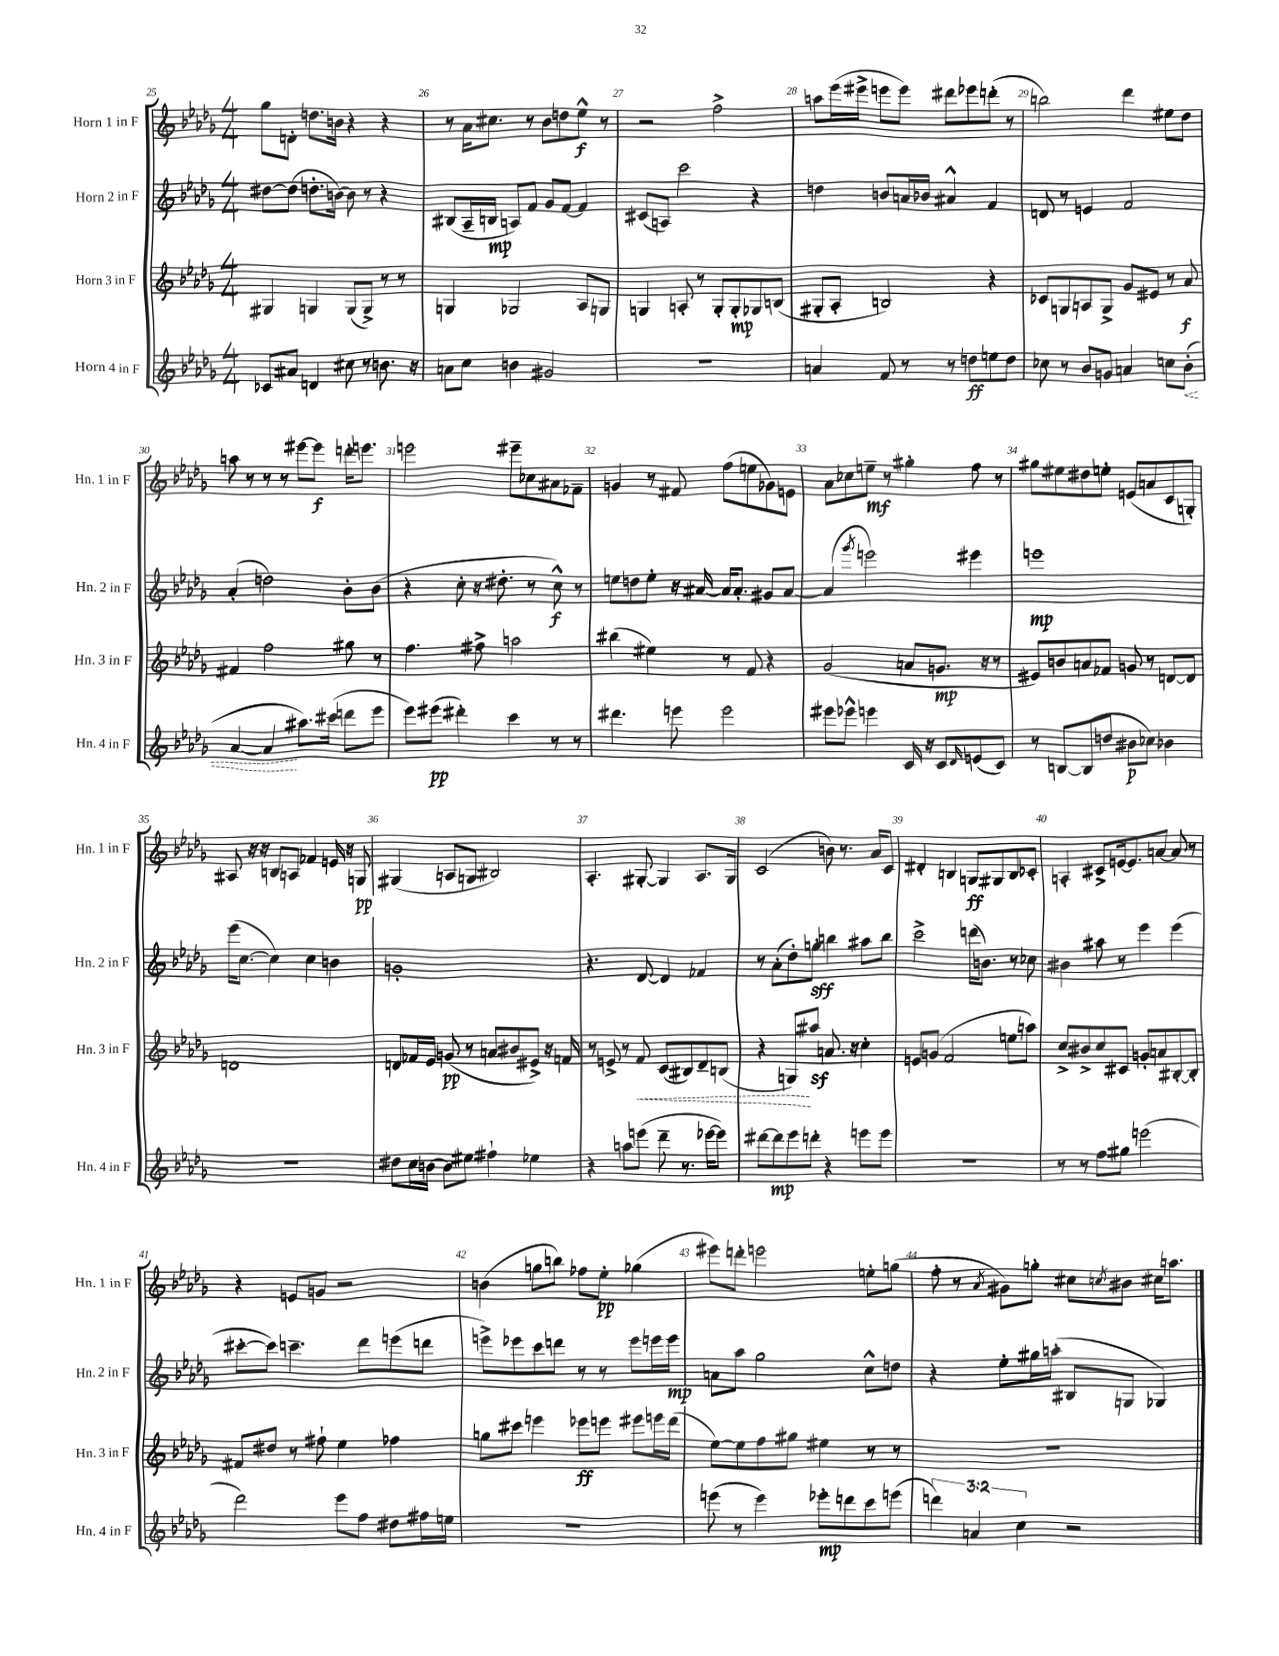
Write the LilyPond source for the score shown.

<<
\new StaffGroup <<
\new Staff = "s0" \with { instrumentName = "Horn 1 in F" shortInstrumentName = "Hn. 1 in F" } {
    \clef treble \key des \major \numericTimeSignature \time 4/4
    ges''8 d'8-. d''8. b'16 r4 r4 |
    r8 aes'16 cis''8. r8 bes'8 d''8 ees''8-^\f r8 |
    r2 f''2-> |
    a''8 ees'''16( eis'''16-> e'''8 e'''8) dis'''8 ees'''8 d'''8-.( r8 |
    b''2) des'''4 eis''8 des''8 |
    a''8 r8 r8 r8 eis'''8~ eis'''8\f d'''16-. e'''8. |
    e'''2 eis'''8-- ces''8 ais'8 fes'8-- |
    g'4 r8 fis'8 f''8( e''8 ges'8) e'8 |
    aes'8 ces''8 e''8--\mf r8 gis''4-. f''8 r8 |
    gis''8 eis''8 dis''8 e''8-. e'8( a'8 c'8 g8-.) |
    ais8 r16 r16 b8 a8 fes'4 e'16 r16 g8\pp |
    gis4( a8 g8 bis2) |
    aes4.-. gis8~-. gis4 aes8. gis16 |
    c'2( b'8) r8. aes'16 c'8 |
    dis'4-. b4 g8\ff gis8 b8 ces'8-. |
    a4-. cis'8-> e'16~ e'8. a'8~ a'8 r8 |
    r4 e'8 g'8 r2 |
    b'4( g''8 b''8) fes''8 ees''8-.\pp ges''4( |
    eis'''8) d'''8-. e'''2 e''8-. g''8( |
    f''8-. r8 \acciaccatura { aes'8 } gis'8) g''8-. cis''8 \acciaccatura { c''8 } bis'8 cis''16 a''8. \bar "|." |
}
\new Staff = "s1" \with { instrumentName = "Horn 2 in F" shortInstrumentName = "Hn. 2 in F" } {
    \clef treble \key des \major \numericTimeSignature \time 4/4
    dis''8~ dis''8( d''8.-. b'16~) b'8 r8 r4 |
    bis8( aes16-- b16\mp a8) f'8 ges'8 f'8~ f'4 |
    cis'8( a8) c'''2 r4 |
    d''4 b'8 a'16 bes'16 ais'4-^ f'4 |
    d'8 r8 e'4 f'2 |
    aes'4-.( d''2) bes'8-. bes'8( |
    r4 c''8-. r16 dis''8.-. r8 c''8-^\f) r8 |
    e''8 d''8 e''8-. r16 ais'16~ ais'16 ais'8.-. gis'8 ais'8~ |
    ais'4( \acciaccatura { ges'''8 } e'''2) eis'''4 |
    e'''1\mp |
    ees'''16( c''8.~ c''4) c''4 b'4 |
    g'1-. |
    r4. des'8~ des'4 fes'4 |
    r8 aes'8-.( des''8-.) g''8-.\sff b''4 ais''8 b''8 |
    c'''2-> d'''16( b'8.) r8 ces''8 |
    bis'4 ais''8 r8 ees'''4 ees'''4( |
    cis'''8~-. cis'''8) c'''4.-- des'''8 e'''8( d'''8 |
    e'''8->) ees'''8 c'''8 d'''8 r8 r8 ees'''8 e'''16 e'''16\mp |
    a'8 aes''8 ges''2 c''8-^ d''8 |
    r4 ees''8-. gis''16 a''16-.( bis8 g8 ges4) \bar "|." |
}
\new Staff = "s2" \with { instrumentName = "Horn 3 in F" shortInstrumentName = "Hn. 3 in F" } {
    \clef treble \key des \major \numericTimeSignature \time 4/4
    gis4 g4 g8( g8->) r8 r8 |
    g4 ges2 aes8 g8 |
    g4 a8-. r8 g8-. g8-.\mp ges8 b8( |
    gis8-. aes8-. b2) r4 |
    ces'8 g8 a8 g8-> ges'8 eis'8 r8 aes'8\f |
    fis'4 f''2 gis''8 r8 |
    f''4. fis''8-> a''2 |
    bis''4( eis''4) r8 f'8 r4 |
    ges'2( a'8 g'8.\mp r16 r8 |
    eis'8) b'8 a'8 fes'8 g'8 r8 d'8~ d'8 |
    d'1 |
    d'8 fes'16 ees'16 g'8\pp( r8 a'8 bis'8 eis'8->) r16 f'16 |
    r8 e'8-> r8 \once \override Hairpin.style = #'dashed-line f'8\< c'8( bis8) des'8-- b8( |
    r4 g8\!) ais''8\sf a'8. r16 c''4-. |
    e'8 g'8( f'2 e''8 a''8) |
    c''8-> bis'8-> c''8 cis'8 g'8-. a'8 bis8~-. bis8-. |
    fis'8 dis''8 r8 fis''8-! ees''4 fes''4 |
    g''8 cis'''8 e'''4 ees'''8\ff e'''8 eis'''8 e'''16 des'''16( |
    ees''8~) ees''8 f''8 gis''8 eis''4 r8 r8 |
    R1 \bar "|." |
}
\new Staff = "s3" \with { instrumentName = "Horn 4 in F" shortInstrumentName = "Hn. 4 in F" } {
    \clef treble \key des \major \numericTimeSignature \time 4/4 \override Staff.TupletNumber.text = #tuplet-number::calc-fraction-text
    ces'8 ais'8 d'4 cis''8 r8 b'8. r16 |
    a'8 c''8 b'4 gis'2 |
    R1 |
    a'4 f'8 r8 r8 d''8\ff e''8 d''8 |
    ces''8 r8 bes'8 g'8 a'4 c''8 \once \override Hairpin.style = #'dashed-line bes'8-.\<( |
    aes'4~ aes'4\! ais''8.) cis'''16( d'''8 ees'''8 |
    ees'''8) eis'''8\pp( dis'''4-.) c'''4 r8 r8 |
    dis'''4. e'''8 e'''2 |
    eis'''8 ees'''8-^ e'''4 c'16 r16 c'8 \grace { des'16 } e'8( c'8) |
    r8 b8~ b8( d''8 bis'8\p ces''8) bes'4 |
    r1 |
    dis''8 c''16 b'16~ b'8 eis''8 fis''4-! ees''4 |
    r4 a''8 e'''8( des'''8-- r8. ees'''16~ ees'''8) |
    dis'''8~ dis'''8\mp ees'''8 d'''8-. r4 e'''8 e'''8 |
    R1 |
    r8 r8 f''8 gis''8 e'''2( |
    des'''2) ees'''8 f''8 dis''8 fis''16 e''16 |
    R1 |
    e'''8( r8 e'''4) ees'''8-.\mp d'''8 c'''8 e'''8( |
    \tuplet 3/2 { d'''4) a'4 c''4 } r2 \bar "|." |
}
>>
>>
\layout { \context { \Score currentBarNumber = #25 \override BarNumber.break-visibility = ##(#f #t #t) barNumberVisibility = #all-bar-numbers-visible } }
